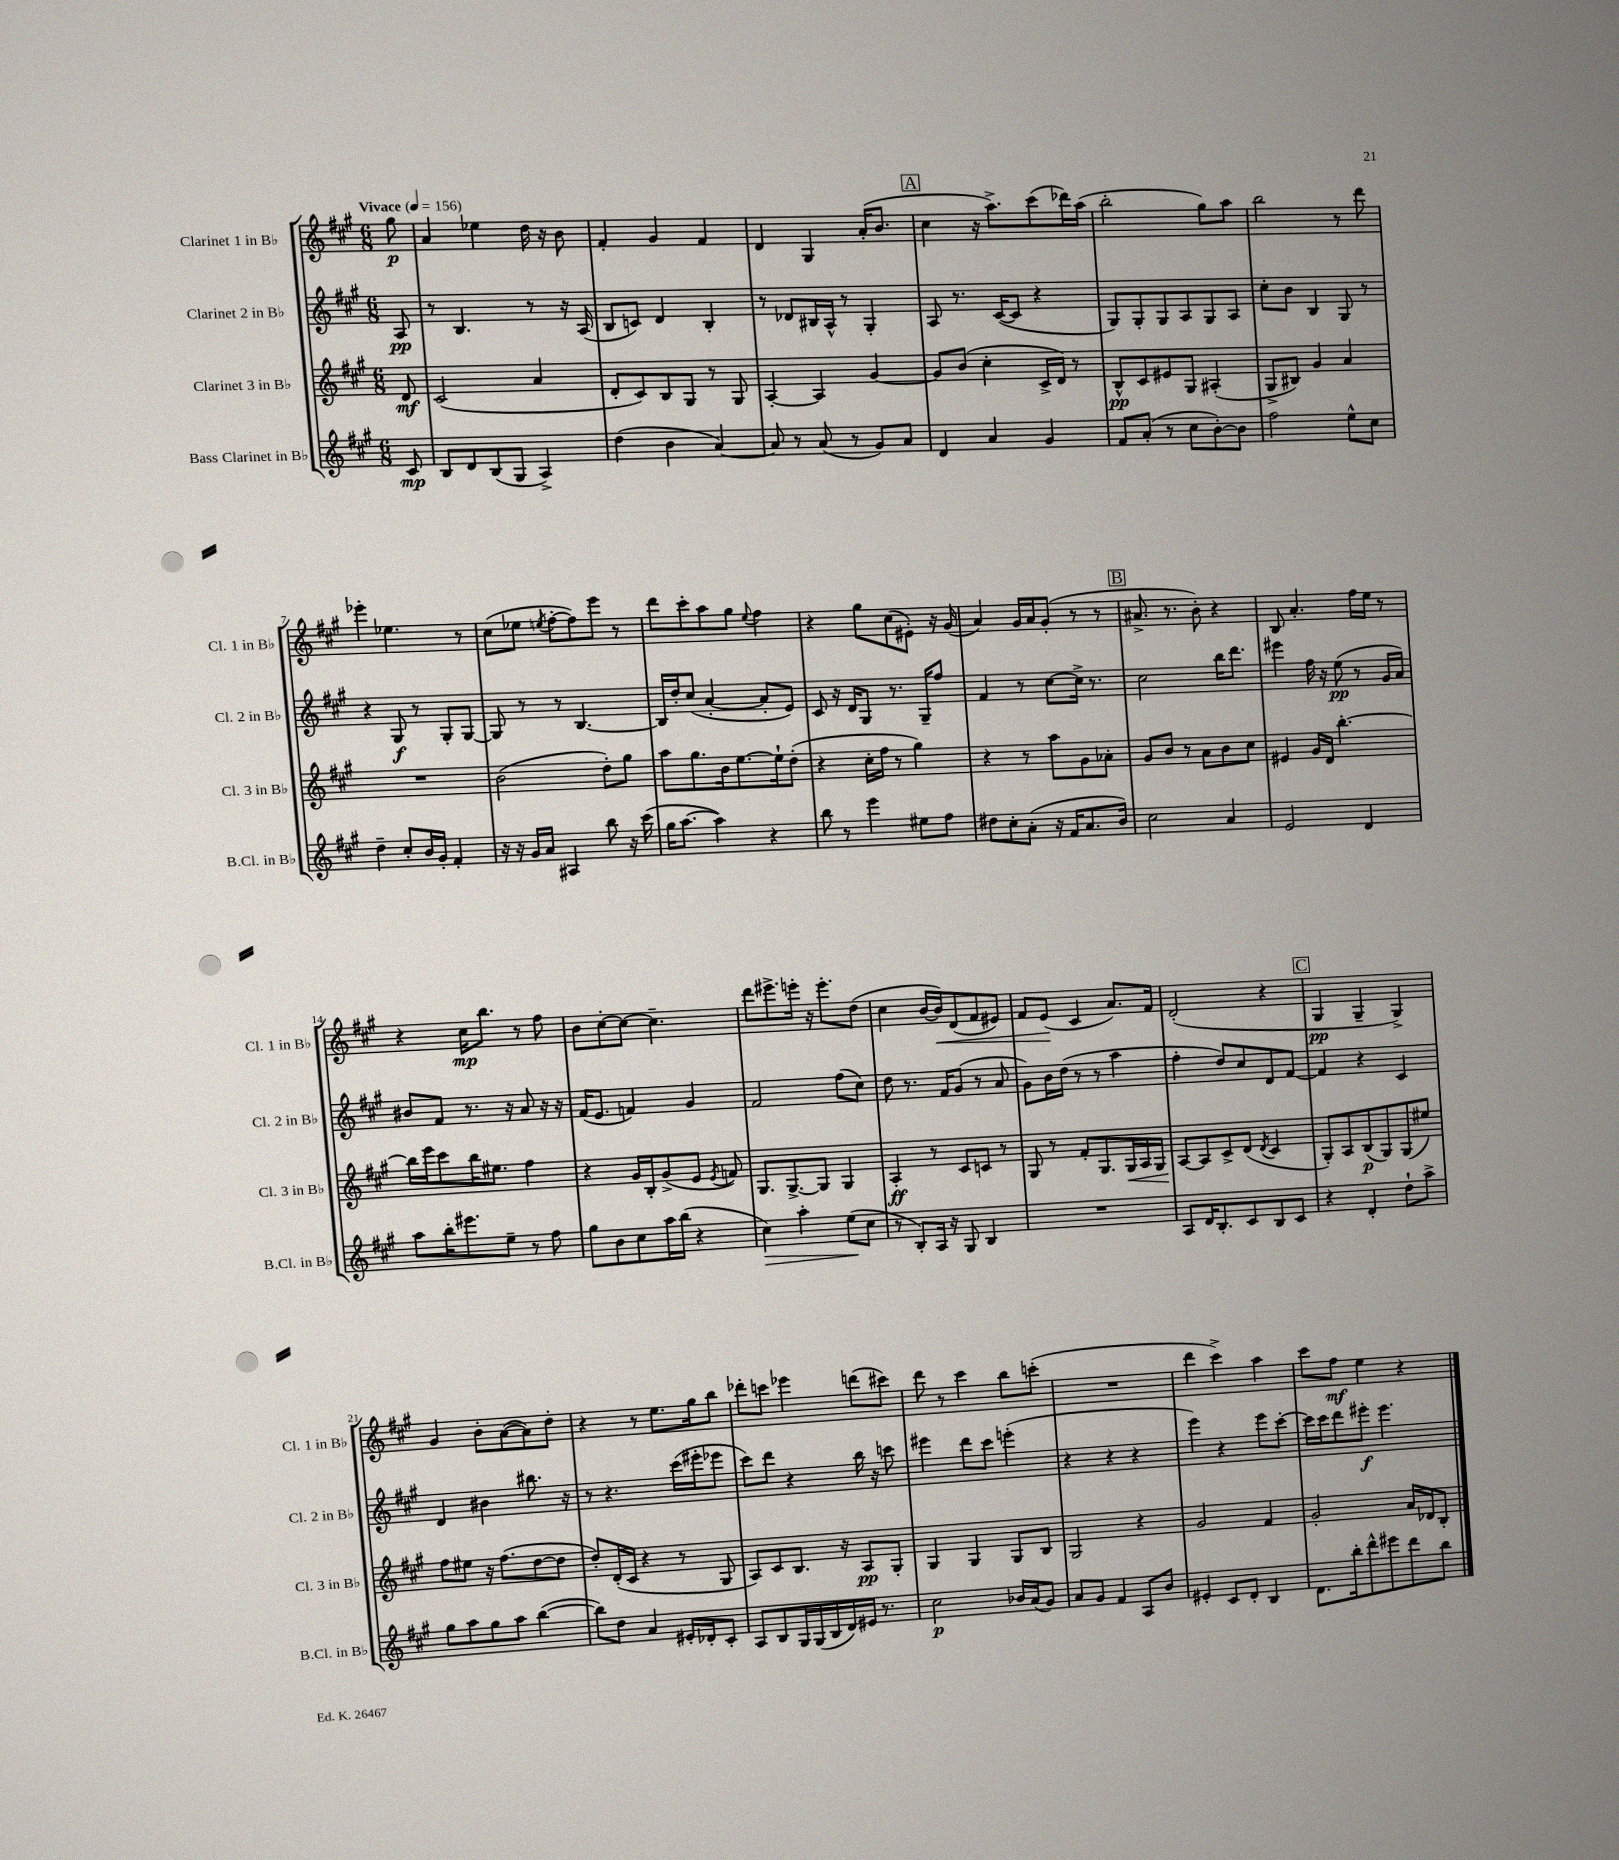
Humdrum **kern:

**kern	**dynam	**kern	**dynam	**kern	**dynam	**kern	**dynam
*part4	*part4	*part3	*part3	*part2	*part2	*part1	*part1
*staff4	*staff4	*staff3	*staff3	*staff2	*staff2	*staff1	*staff1
*I"Bass Clarinet in B♭	*	*I"Clarinet 3 in B♭	*	*I"Clarinet 2 in B♭	*	*I"Clarinet 1 in B♭	*
*I'B.Cl. in B♭	*	*I'Cl. 3 in B♭	*	*I'Cl. 2 in B♭	*	*I'Cl. 1 in B♭	*
*clefG2	*	*clefG2	*	*clefG2	*	*clefG2	*
*k[f#c#g#]	*	*k[f#c#g#]	*	*k[f#c#g#]	*	*k[f#c#g#]	*
*M6/8	*	*M6/8	*	*M6/8	*	*M6/8	*
*MM156	*	*MM156	*	*MM156	*	*MM156	*
=	=	=	=	=	=	=	=
!	!	!	!	!	!	!LO:TX:a:B:t=Vivace	!
8c#/	mp	8d/	mf	8A/	pp	8gg#\	p
=1	=1	=1	=1	=1	=1	=1	=1
8B/L	.	(2c#/	.	8r	.	4a/	.
8d/	.	.	.	4.B/	.	.	.
(8B/	.	.	.	.	.	4ee-X\	.
8G#/J	.	.	.	.	.	.	.
4A^/)	.	4a/	.	8r	.	16dd\	.
.	.	.	.	.	.	16r	.
.	.	.	.	16r	.	8b\	.
.	.	.	.	(16A/	.	.	.
=2	=2	=2	=2	=2	=2	=2	=2
(4dd\	.	8d'/L	.	8B/L	.	4f#'/	.
.	.	8c#/)	.	8cn/J)	.	.	.
4b\	.	8B/	.	4d/	.	4g#/	.
.	.	8G#/J	.	.	.	.	.
[4a/)	.	8r	.	4B'/	.	4f#/	.
.	.	8G#/	.	.	.	.	.
=3	=3	=3	=3	=3	=3	=3	=3
8a/]	.	[4A'/	.	8r	.	4d/	.
8r	.	.	.	8d-X/L	.	.	.
(8a/	.	4A/]	.	16B#X/L	.	4G#/	.
.	.	.	.	16A^^/JJ	.	.	.
8r	.	.	.	8r	.	.	.
8g#/L)	.	[4g#/	.	4G#'/	.	(16a'/KL	.
.	.	.	.	.	.	8.b/J	.
8a/J	.	.	.	.	.	.	.
!!LO:REH:place=s1:t=A
=4	=4	=4	=4	=4	=4	=4	=4
4d/	.	8g#/L]	.	8A/	.	4cc#\	.
.	.	(8b/J	.	8.r	.	.	.
4a/	.	4cc#'\	.	.	.	16r	.
.	.	.	.	([16c#/KL	.	8.aa^\L)	.
.	.	.	.	8c#/J]	.	.	.
4g#/	.	16c#^/LL	.	4r	.	(8ccc#\	.
.	.	16d/JJ)	.	.	.	.	.
.	.	8r	.	.	.	16ddd-X\L)	.
.	.	.	.	.	.	(16aa\JJ	.
=5	=5	=5	=5	=5	=5	=5	=5
8f#/L	.	8B^^/L	pp	8G#/L)	.	2bb'\	.
(8a'/J	.	8c#/	.	8G#'/	.	.	.
8r	.	8e#X/	.	8G#/	.	.	.
8cc#\L	.	8G#/J	.	8A/	.	.	.
[8b'\)	.	(4A#X'/	.	8G#/	.	8gg#\L)	.
8b\J]	.	.	.	8A/J	.	8aa\J	.
=6	=6	=6	=6	=6	=6	=6	=6
2ff#\	.	8G#^/L	.	8cc#'\L	.	2bb\	.
.	.	8B#X/J)	.	8b\J	.	.	.
.	.	4g#/	.	4B/	.	.	.
8ee^^\L	.	4a/	.	8G#/	.	8r	.
8cc#\J	.	.	.	8r	.	8ddd\	.
!!LO:LB:g=z
=7	=7	=7	=7	=7	=7	=7	=7
4dd~\	.	2.r	.	4r	.	4eee-X'\	.
8cc#'/L	.	.	.	8G#/	f	4.ee-X\	.
16b/L	.	.	.	8r	.	.	.
16g#'/JJ	.	.	.	.	.	.	.
4f#'/	.	.	.	8G#'/L	.	.	.
.	.	.	.	[8G#/J	.	8r	.
=8	=8	=8	=8	=8	=8	=8	=8
16r	.	(2b\	.	8G#/]	.	(8cc#\L	.
16r	.	.	.	.	.	.	.
16g#/LL	.	.	.	8r	.	8ee-X\J	.
16a/JJ	.	.	.	.	.	.	.
.	.	.	.	.	.	8qeen/	.
4A#X/	.	.	.	8r	.	[8ff#'\L	.
.	.	.	.	[4.B/	.	8ff#\])	.
8bb\	.	8dd'\L)	.	.	.	8eee\J	.
16r	.	8gg#\J	.	.	.	8r	.
(16ccc#\	.	.	.	.	.	.	.
=9	=9	=9	=9	=9	=9	=9	=9
16gg#\KL	.	8aa\L	.	16B/LL]	.	8ddd\L	.
[8.aa\J	.	.	.	16dd'/J	.	.	.
.	.	8.gg#\	.	(8cc#/J	.	8ccc#'\	.
4aa\])	.	.	.	[4a'/	.	8aa\	.
.	.	16b\k	.	.	.	.	.
.	.	[8.ee\	.	.	.	8gg#\J	.
.	.	.	.	.	.	8qqee/	.
4r	.	.	.	8a'/L]	.	4ff#\	.
.	.	16ee`\k]	.	.	.	.	.
.	.	(8dd'\J	.	8e/J)	.	.	.
=10	=10	=10	=10	=10	=10	=10	=10
8bb\	.	4r	.	8c#/	.	4r	.
8r	.	.	.	16r	.	.	.
.	.	.	.	16d/KL	.	.	.
4eee\	.	16cc#'\LL	.	8G#/J	.	8gg#\L	.
.	.	16ff#\JJ	.	.	.	.	.
.	.	8r	.	8.r	.	(8cc#\	.
8ee#X\L	.	4gg#\)	.	.	.	8e#X'\J)	.
.	.	.	.	16G#~/KL	.	.	.
8ff#\J	.	.	.	8ff#/J	.	16r	.
.	.	.	.	.	.	(16g#/	.
=11	=11	=11	=11	=11	=11	=11	=11
8dd#X\L	.	4r	.	4f#/	.	4a/)	.
8cc#'\	.	.	.	.	.	.	.
(8a'\J	.	8r	.	8r	.	16g#/LL	.
.	.	.	.	.	.	16a/J	.
16r	.	8aa\L	.	[8cc#\L	.	(8g#'/J	.
16f#/KL	.	.	.	.	.	.	.
8.a/	.	8g#\	.	16cc#^\Jk]	.	8r	.
.	.	.	.	8.r	.	.	.
.	.	8a-X'\J	.	.	.	8r	.
16b/Jk)	.	.	.	.	.	.	.
!!LO:REH:place=s1:t=B
=12	=12	=12	=12	=12	=12	=12	=12
2cc#\	.	8g#/L	.	2cc#\	.	8.a#X^/	.
.	.	8b/J	.	.	.	.	.
.	.	.	.	.	.	8.r	.
.	.	8r	.	.	.	.	.
.	.	8a\L	.	.	.	8b'\)	.
4a/	.	8b\	.	16bb\KL	.	4r	.
.	.	.	.	8.ddd\J	.	.	.
.	.	8cc#\J	.	.	.	.	.
=13	=13	=13	=13	=13	=13	=13	=13
2e/	.	4e#X/	.	4eee#X\	.	8B/	.
.	.	.	.	.	.	4.a'/	.
.	.	16g#/LL	.	16ff#\	.	.	.
.	.	16d/JJ	.	16r	.	.	.
.	.	[4.bb'\	.	(8ee\	pp	.	.
4d/	.	.	.	8r	.	16ff#\LL	.
.	.	.	.	.	.	16ee\JJ	.
.	.	.	.	16g#/LL	.	8r	.
.	.	.	.	16a/JJ)	.	.	.
!!LO:LB:g=z
=14	=14	=14	=14	=14	=14	=14	=14
8aa\L	.	16bb\LL]	.	8b#X/L	.	4r	.
.	.	16eee\J	.	.	.	.	.
16bb'\K	.	8ccc#\	.	8f#/J	.	.	.
8.eee#X\	.	.	.	.	.	.	.
.	.	16bb\K	.	8.r	.	16cc#\KL	mp
.	.	8.ee#X\J	.	.	.	8.bb\J	.
8ee~\J	.	.	.	.	.	.	.
.	.	.	.	16r	.	.	.
8r	.	4ff#\	.	8a/	.	8r	.
8ff#\	.	.	.	16r	.	8ff#\	.
.	.	.	.	16r	.	.	.
=15	=15	=15	=15	=15	=15	=15	=15
8gg#\L	.	4r	.	(16f#/KL	.	8b\L	.
.	.	.	.	8.e/J	.	.	.
8b\	.	.	.	.	.	[8cc#'\	.
8cc#\	.	16g#/LL	.	4fn/)	.	8cc#\J_	.
.	.	16B'/J	.	.	.	.	.
16aa\L	.	(8g#^/	.	.	.	4.cc#~\]	.
(16bb\JJ	.	.	.	.	.	.	.
4r	.	8e/J	.	4g#/	.	.	.
.	.	8qe/	.	.	.	.	.
.	.	8fn/)	.	.	.	.	.
=16	=16	=16	=16	=16	=16	=16	=16
!	!LO:HP:b	!	!	!	!	!	!
4cc#\)	>	8.G#/L	.	2f#/	.	8ddd\L	.
.	.	.	.	.	.	8.eee#X^\	.
.	.	[8.G#^/	.	.	.	.	.
4aa'\	.	.	.	.	.	.	.
.	.	.	.	.	.	16eeen'\Jk	.
.	.	8G#/J]	.	.	.	16r	.
.	.	.	.	.	.	8.eee'\L	.
(8ee\L	.	4G#/	.	(8ff#\L	.	.	.
8cc#\J	]	.	.	8cc#\J)	.	(8dd\J	.
=17	=17	=17	=17	=17	=17	=17	=17
8r	.	4A'/	ff	8dd\	.	4cc#\	.
8B'/L)	.	.	.	8.r	.	.	.
16A/Jk	.	8r	.	.	.	[16b/LL	.
!	!	!	!	!	!	!	!LO:HP:b
16r	.	.	.	16f#/KL	.	16b/J])	<
8G#/	.	8c#/L	.	(8g#/J	.	(8d/	.
4B/	.	8cn/J	.	8r	.	8f#/	.
.	.	8r	.	8a/	.	8e#X/J)	.
=18	=18	=18	=18	=18	=18	=18	=18
2.r	.	8G#/	.	8g#\L)	.	8f#/L	.
.	.	8r	.	16b\L	.	(8e/J	.
.	.	.	.	(16dd\JJ	.	.	.
.	.	8f#'/L	.	8r	.	4c#/	[
.	.	8.G#/	.	8r	.	.	.
.	.	.	.	4aa\	.	8.a/L)	.
!	!	!	!LO:HP:b	!	!	!	!
.	.	16G#/L	<	.	.	.	.
.	.	16A/	.	.	.	.	.
.	.	16G#/JJ	.	.	.	16f#/Jk	.
=19	=19	=19	=19	=19	=19	=19	=19
8A/L	.	[8A/L	.	4ff#'\	.	(2d'/	.
16d/K	.	8A/]	[	.	.	.	.
8.B'/	.	.	.	.	.	.	.
.	.	8c#^/	.	8dd/L)	.	.	.
8c#/	.	(8d/J	.	8cc#/	.	.	.
.	.	8qd/	.	.	.	.	.
8B/	.	4c#/	.	8d/	.	4r	.
8c#/J	.	.	.	[8f#/J	.	.	.
!!LO:REH:place=s1:t=C
=20	=20	=20	=20	=20	=20	=20	=20
4r	.	8G#'/L)	.	4f#/]	.	4G#/	pp
.	.	8A/	.	.	.	.	.
4d'/	.	(8B/	p	4r	.	4G#~/	.
.	.	8G#/)	.	.	.	.	.
8dd`\L	.	(8G#/	.	4c#/	.	4G#^/)	.
8aa^\J	.	8ee#X/J)	.	.	.	.	.
!!LO:LB:g=z
=21	=21	=21	=21	=21	=21	=21	=21
8gg#\L	.	8ff#\L	.	4d/	.	4g#/	.
8aa\	.	8ee#X\J	.	.	.	.	.
8gg#\	.	16r	.	4b#X\	.	8b'\L	.
.	.	(8.ff#\L	.	.	.	.	.
8aa\J	.	.	.	.	.	([8a\	.
([4bb\	.	[8dd\	.	8.bb#X\	.	8a\])	.
.	.	8dd\J]	.	.	.	8dd'\J	.
.	.	.	.	16r	.	.	.
=22	=22	=22	=22	=22	=22	=22	=22
8bb\L])	.	8dd'/L)	.	8r	.	4r	.
8dd\J	.	(16d'/L	.	4.r	.	.	.
.	.	16c#/JJ	.	.	.	.	.
4a/	.	4r	.	.	.	8r	.
.	.	.	.	.	.	8.ee\L	.
16e#X'/LL	.	8r	.	(16ccc#\LL	.	.	.
16d-X'/J	.	.	.	16eee#X'\J	.	16gg#\k	.
8c#'/J	.	8G#/	.	8eee-X\J	.	8bb\J	.
=23	=23	=23	=23	=23	=23	=23	=23
8A/L	.	8A/L)	.	8ccc#\L)	.	8ddd-X'\L	.
8B/	.	8c#/	.	8ddd\J	.	8cccn\J	.
16G#/L	.	8.B/J	.	4r	.	4eee-X\	.
(16G#/	.	.	.	.	.	.	.
16B/	.	.	.	.	.	.	.
16d/)	.	16r	.	.	.	.	.
16e#X/JJ	.	8A/L	pp	16bb\	.	(8dddn\L	.
8.r	.	.	.	16r	.	.	.
.	.	8G#'/J	.	8cccn\	.	8ccc#X\J)	.
=24	=24	=24	=24	=24	=24	=24	=24
2cc#\	p	4G#/	.	4eee#X\	.	8ddd\	.
.	.	.	.	.	.	8r	.
.	.	4G#/	.	8ddd\L	.	4ccc#\	.
.	.	.	.	8ccc#\J	.	.	.
16b-X/LL	.	8G#/L	.	(4eeen'\	.	8bb\L	.
(16a/J	.	.	.	.	.	.	.
8g#/J)	.	8B/J	.	.	.	(8cccn'\J	.
=25	=25	=25	=25	=25	=25	=25	=25
8a/L	.	2G#/	.	4r	.	2.r	.
8g#/J	.	.	.	.	.	.	.
4f#/	.	.	.	4r	.	.	.
8A/L	.	4r	.	4r	.	.	.
8b/J	.	.	.	.	.	.	.
=26	=26	=26	=26	=26	=26	=26	=26
4e#X'/	.	2g#/	.	4eee\)	.	4ddd\	.
8c#/L	.	.	.	4r	.	4ccc#^\)	.
8d'/J	.	.	.	.	.	.	.
4B/	.	4f#/	.	8eee\L	.	4aa\	.
.	.	.	.	[8ccc#'\J	.	.	.
=27	=27	=27	=27	=27	=27	=27	=27
8.d\L	.	2g#'/	.	16ccc#\LL]	.	8ccc#\L	.
.	.	.	.	16ccc#\J	.	.	.
.	.	.	.	8ddd\	.	8ff#\J	mf
16bb'\k	.	.	.	.	.	.	.
8ddd^^\	.	.	.	8eee#X'\J	f	4ee\	.
8eee#X\	.	.	.	4.eee#\	.	.	.
8ddd\	.	16a/LL	.	.	.	4r	.
.	.	16d-X/J	.	.	.	.	.
8bb\J	.	8B'/J	.	.	.	.	.
==	==	==	==	==	==	==	==
*-	*-	*-	*-	*-	*-	*-	*-
